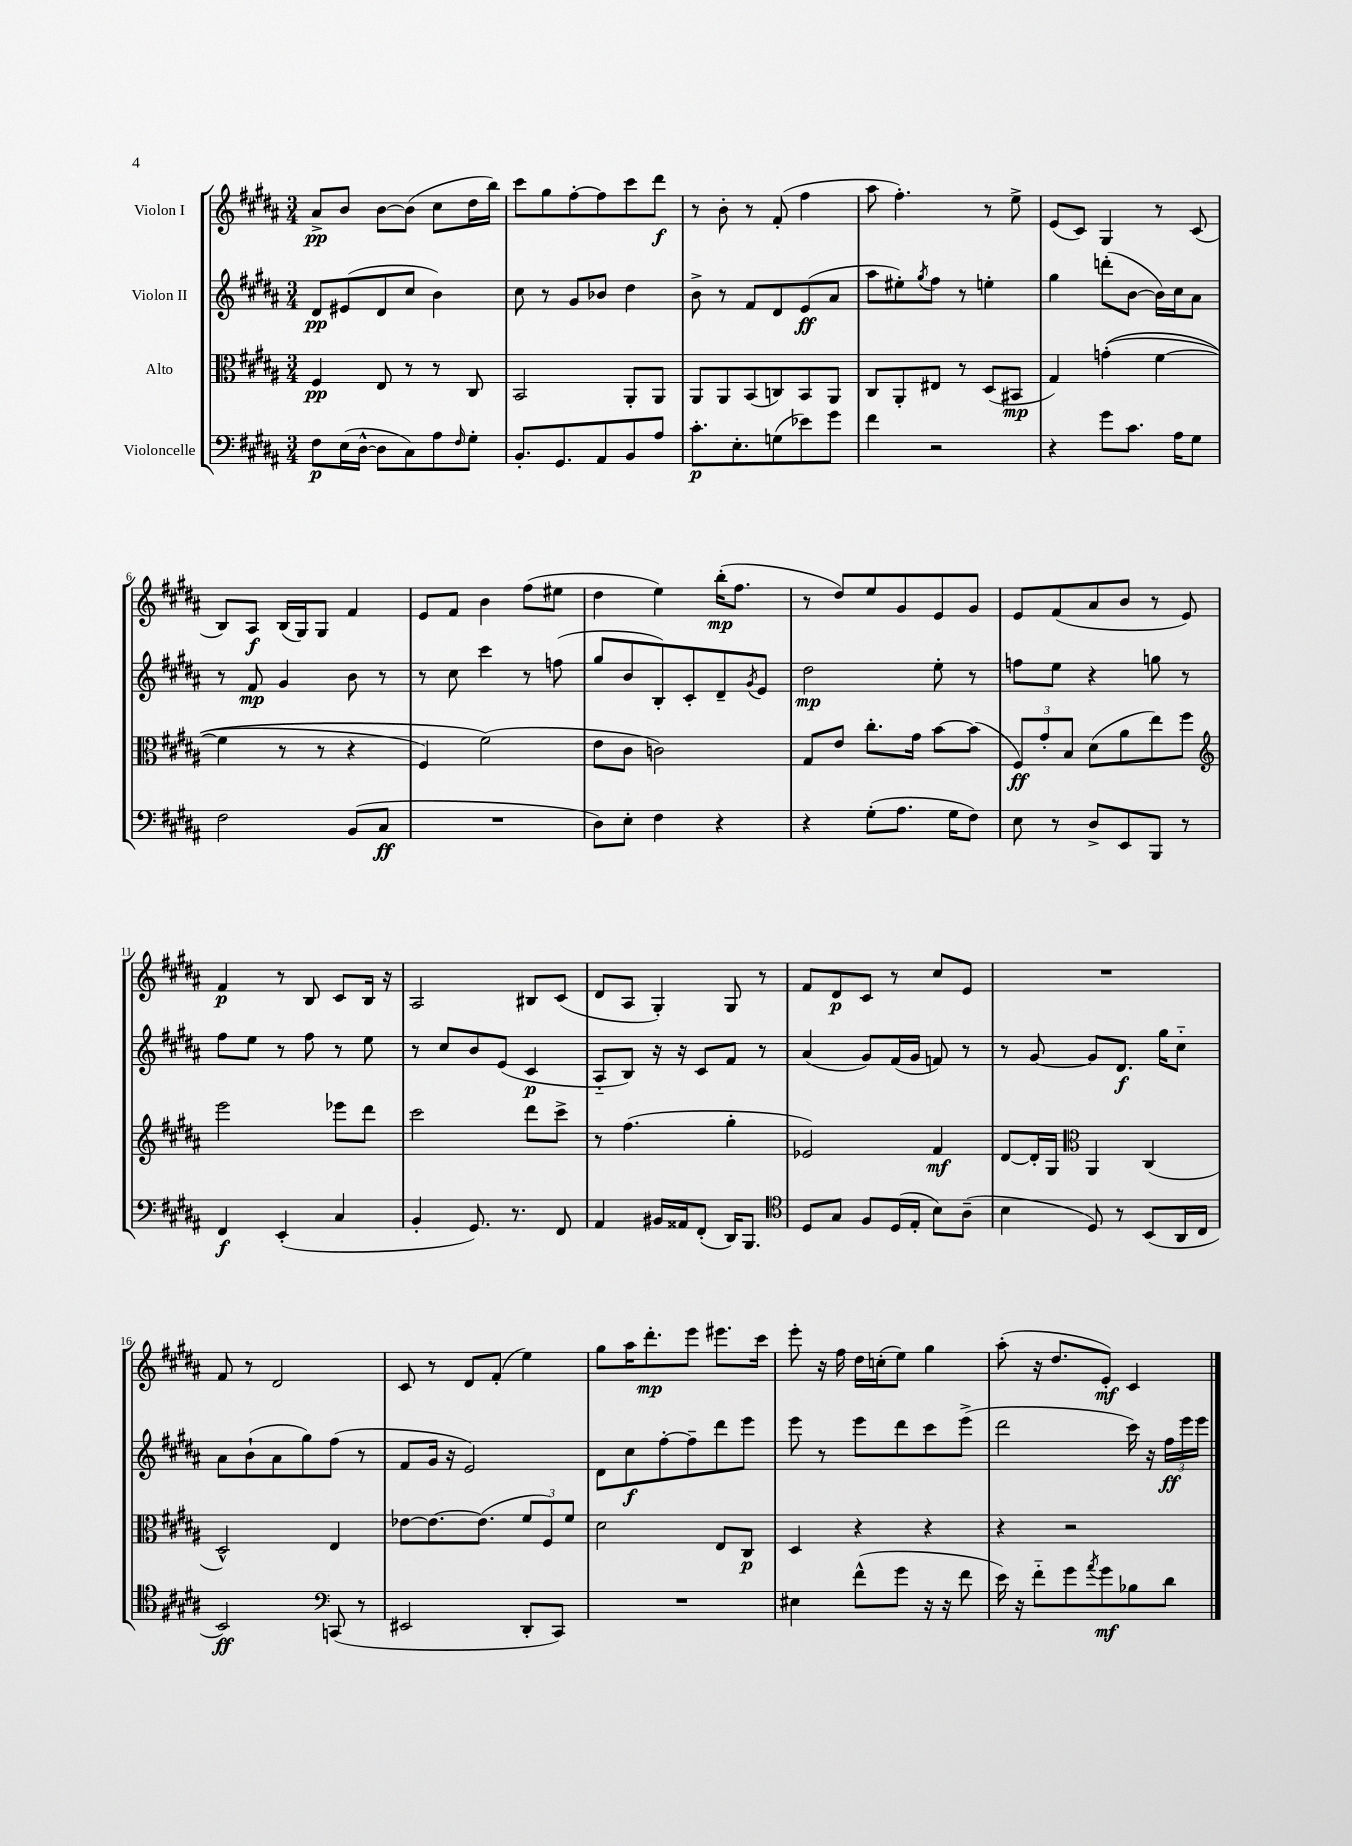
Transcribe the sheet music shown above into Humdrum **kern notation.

**kern	**dynam	**kern	**dynam	**kern	**dynam	**kern	**dynam
*part4	*part4	*part3	*part3	*part2	*part2	*part1	*part1
*staff4	*staff4	*staff3	*staff3	*staff2	*staff2	*staff1	*staff1
*I"Violoncelle	*	*I"Alto	*	*I"Violon II	*	*I"Violon I	*
*clefF4	*	*clefC3	*	*clefG2	*	*clefG2	*
*k[f#c#g#d#a#]	*	*k[f#c#g#d#a#]	*	*k[f#c#g#d#a#]	*	*k[f#c#g#d#a#]	*
*M3/4	*	*M3/4	*	*M3/4	*	*M3/4	*
=1	=1	=1	=1	=1	=1	=1	=1
8F#\L	p	4F#/	pp	8d#/L	pp	8a#^/L	pp
(16E\L	.	.	.	(8e#X/	.	8b/J	.
[16D#^^\JJ	.	.	.	.	.	.	.
8D#\L]	.	8E/	.	8d#/	.	[8b\L	.
8C#\)	.	8r	.	8cc#/J	.	(8b\J]	.
8A#\	.	8r	.	4b\)	.	8cc#\L	.
16qqF#/	.	.	.	.	.	.	.
8G#'\J	.	8C#/	.	.	.	16dd#\L	.
.	.	.	.	.	.	16bb\JJ)	.
=2	=2	=2	=2	=2	=2	=2	=2
8.BB'/L	.	2BB/	.	8cc#\	.	8ccc#\L	.
.	.	.	.	8r	.	8gg#\	.
8.GG#/	.	.	.	.	.	.	.
.	.	.	.	8g#/L	.	[8ff#'\	.
8AA#/	.	.	.	8b-X/J	.	8ff#\]	.
8BB/	.	8AA#'/L	.	4dd#\	.	8ccc#\	.
8A#/J	.	8AA#/J	.	.	.	8ddd#\J	f
=3	=3	=3	=3	=3	=3	=3	=3
8.c#'\L	p	8AA#/L	.	8b^\	.	8r	.
.	.	8AA#/	.	8r	.	8b'\	.
8.E'\	.	.	.	.	.	.	.
.	.	(8BB/	.	8f#/L	.	8r	.
(8Gn\	.	8Cn/)	.	8d#/	.	(8f#'/	.
8e-X\)	.	8BB/	.	(8e/	ff	4ff#\	.
8g#\J	.	8AA#/J	.	8a#/J	.	.	.
=4	=4	=4	=4	=4	=4	=4	=4
4f#\	.	8C#/L	.	8aa#\L	.	8aa#\	.
.	.	8AA#'/	.	8ee#X'\)	.	4.ff#'\)	.
.	.	.	.	8qgg#/	.	.	.
2r	.	8E#X/J	.	8ff#\J	.	.	.
.	.	8r	.	8r	.	.	.
.	.	(8D#/L	.	4een'\	.	8r	.
.	.	8BB#X/J	mp	.	.	8ee^\	.
=5	=5	=5	=5	=5	=5	=5	=5
4r	.	4G#/)	.	4gg#\	.	(8e/L	.
.	.	.	.	.	.	8c#/J)	.
8g#\L	.	((4gn'\	.	(8dddn'\L	.	4G#/	.
8.c#\J	.	.	.	[8b\J	.	.	.
.	.	[4f#\	.	16b\LL])	.	8r	.
16A#\KL	.	.	.	16cc#\J	.	.	.
8G#\J	.	.	.	8a#\J	.	(8c#/	.
!!LO:LB:g=z
=6	=6	=6	=6	=6	=6	=6	=6
2F#\	.	4f#\]	.	8r	.	8B/L)	.
.	.	.	.	8f#/	mp	8A#/J	f
.	.	8r	.	4g#/	.	(16B/LL	.
.	.	.	.	.	.	16G#/J)	.
.	.	8r	.	.	.	8G#/J	.
(8BB/L	.	4r	.	8b\	.	4f#/	.
8C#/J	ff	.	.	8r	.	.	.
=7	=7	=7	=7	=7	=7	=7	=7
2.r	.	4F#/)	.	8r	.	8e/L	.
.	.	.	.	8cc#\	.	8f#/J	.
.	.	(2f#\)	.	4ccc#\	.	4b\	.
.	.	.	.	8r	.	(8ff#\L	.
.	.	.	.	(8ffn\	.	8ee#X\J	.
=8	=8	=8	=8	=8	=8	=8	=8
8D#\L)	.	8e\L	.	8gg#/L	.	4dd#\	.
8E'\J	.	8c#\J	.	8b/	.	.	.
4F#\	.	2cn\)	.	8B'/)	.	4ee\)	.
.	.	.	.	8c#'/	.	.	.
4r	.	.	.	8d#~/	.	(16bb'\KL	mp
.	.	.	.	.	.	8.ff#\J	.
.	.	.	.	8qg#/	.	.	.
.	.	.	.	8e/J	.	.	.
=9	=9	=9	=9	=9	=9	=9	=9
4r	.	8G#/L	.	2dd#\	mp	8r	.
.	.	8e/J	.	.	.	8dd#/L)	.
(8G#'\L	.	8.cc#'\L	.	.	.	8ee/	.
8.A#\J	.	.	.	.	.	8g#/	.
.	.	16g#\Jk	.	.	.	.	.
.	.	[8b\L	.	8ee'\	.	8e/	.
16G#\KL	.	.	.	.	.	.	.
8F#\J)	.	(8b\J]	.	8r	.	8g#/J	.
=10	=10	=10	=10	=10	=10	=10	=10
8E\	.	12F#/L)	ff	8ffn\L	.	8e/L	.
.	.	12g#'/	.	.	.	.	.
8r	.	.	.	8ee\J	.	(8f#/	.
.	.	12B/J	.	.	.	.	.
8D#^/L	.	(8d#\L	.	4r	.	8a#/	.
8EE/	.	8a#\	.	.	.	8b/J	.
8BBB/J	.	8ee\)	.	8ggn\	.	8r	.
8r	.	8ff#\J	.	8r	.	8e/)	.
!!LO:LB:g=z
=11	=11	=11	=11	=11	=11	=11	=11
*	*	*clefG2	*	*	*	*	*
4FF#/	f	2eee\	.	8ff#\L	.	4f#/	p
.	.	.	.	8ee\J	.	.	.
(4EE'/	.	.	.	8r	.	8r	.
.	.	.	.	8ff#\	.	8B/	.
4C#/	.	8eee-X\L	.	8r	.	8c#/L	.
.	.	8ddd#\J	.	8ee\	.	16B/Jk	.
.	.	.	.	.	.	16r	.
=12	=12	=12	=12	=12	=12	=12	=12
4BB'/	.	2ccc#\	.	8r	.	2A#/	.
.	.	.	.	8cc#/L	.	.	.
8.GG#/)	.	.	.	8b/	.	.	.
.	.	.	.	(8e/J	.	.	.
8.r	.	.	.	.	.	.	.
.	.	8ddd#\L	.	4c#/	p	8B#X/L	.
8FF#/	.	8ccc#^\J	.	.	.	(8c#/J	.
=13	=13	=13	=13	=13	=13	=13	=13
4AA#/	.	8r	.	8A#/L	.	8d#/L	.
.	.	(4.ff#\	.	8B/J)	.	8A#/J	.
16BB#X/LL	.	.	.	16r	.	4G#'/)	.
16AA##X/J	.	.	.	16r	.	.	.
(8FF#'/J	.	.	.	8c#/L	.	.	.
16DD#/KL)	.	4gg#'\	.	8f#/J	.	8G#/	.
8.BBB/J	.	.	.	.	.	.	.
.	.	.	.	8r	.	8r	.
=14	=14	=14	=14	=14	=14	=14	=14
*clefC4	*	*	*	*	*	*	*
8D#/L	.	2e-X/)	.	(4a#/	.	8f#/L	.
8G#/J	.	.	.	.	.	8d#/	p
8F#/L	.	.	.	8g#/L)	.	8c#/J	.
(16D#/L	.	.	.	(16f#/L	.	8r	.
16E'/JJ	.	.	.	16g#/JJ	.	.	.
8B\L)	.	4f#/	mf	8fn/)	.	8cc#/L	.
(8A#~\J	.	.	.	8r	.	8e/J	.
=15	=15	=15	=15	=15	=15	=15	=15
4B\	.	[8d#/L	.	8r	.	2.r	.
.	.	16d#'/L]	.	[8g#/	.	.	.
.	.	16G#/JJ	.	.	.	.	.
*	*	*clefC3	*	*	*	*	*
8D#/)	.	4AA#/	.	8g#/L]	.	.	.
8r	.	.	.	8.d#/J	f	.	.
(8BB/L	.	(4C#/	.	.	.	.	.
.	.	.	.	16gg#\KL	.	.	.
16AA#/L	.	.	.	8cc#\J	.	.	.
16C#/JJ	.	.	.	.	.	.	.
!!LO:LB:g=z
=16	=16	=16	=16	=16	=16	=16	=16
2BB/)	ff	2D#^^/)	.	8a#\L	.	8f#/	.
.	.	.	.	(8b`\	.	8r	.
.	.	.	.	8a#\	.	2d#/	.
.	.	.	.	8gg#\)	.	.	.
*clefF4	*	*	*	*	*	*	*
(8CCn/	.	4E/	.	(8ff#\J	.	.	.
8r	.	.	.	8r	.	.	.
=17	=17	=17	=17	=17	=17	=17	=17
2EE#X/	.	[8e-X\L	.	8f#/L	.	8c#/	.
.	.	8.e-\_	.	16g#/Jk	.	8r	.
.	.	.	.	16r	.	.	.
.	.	.	.	2e/)	.	8d#/L	.
.	.	(8.e-\J]	.	.	.	.	.
.	.	.	.	.	.	(8f#'/J	.
8DD#'/L	.	12f#/L	.	.	.	4ee\)	.
.	.	12F#/)	.	.	.	.	.
8CC#/J)	.	.	.	.	.	.	.
.	.	12f#/J	.	.	.	.	.
=18	=18	=18	=18	=18	=18	=18	=18
2.r	.	2d#\	.	8d#\L	.	8gg#\L	.
.	.	.	.	8cc#\	f	16aa#\K	.
.	.	.	.	.	.	8.ddd#'\	mp
.	.	.	.	[8ff#'\	.	.	.
.	.	.	.	8ff#~\]	.	8eee\J	.
.	.	8E/L	.	8ddd#\	.	8.eee#X\L	.
.	.	8C#/J	p	8eee\J	.	.	.
.	.	.	.	.	.	16ccc#\Jk	.
=19	=19	=19	=19	=19	=19	=19	=19
4E#X\	.	4D#/	.	8eee\	.	8eee'\	.
.	.	.	.	8r	.	16r	.
.	.	.	.	.	.	16ff#\	.
(8f#^^\L	.	4r	.	8eee\L	.	16dd#\LL	.
.	.	.	.	.	.	(16ccn'\J	.
8g#\J	.	.	.	8ddd#\	.	8ee\J)	.
16r	.	4r	.	8ccc#\	.	4gg#\	.
16r	.	.	.	.	.	.	.
8f#\	.	.	.	(8eee^\J	.	.	.
=20	=20	=20	=20	=20	=20	=20	=20
16e\)	.	4r	.	2ddd#\	.	(8aa#'\	.
16r	.	.	.	.	.	.	.
8f#\L	.	.	.	.	.	16r	.
.	.	.	.	.	.	8.dd#/L	.
8g#\	.	2r	.	.	.	.	.
8qa#/	.	.	.	.	.	.	.
8g#\	mf	.	.	.	.	8e'/J)	mf
8B-X\	.	.	.	16ccc#\)	.	4c#/	.
.	.	.	.	16r	.	.	.
8d#\J	.	.	.	24ff#\LL	ff	.	.
.	.	.	.	24eee\	.	.	.
.	.	.	.	24eee\JJ	.	.	.
==	==	==	==	==	==	==	==
*-	*-	*-	*-	*-	*-	*-	*-
